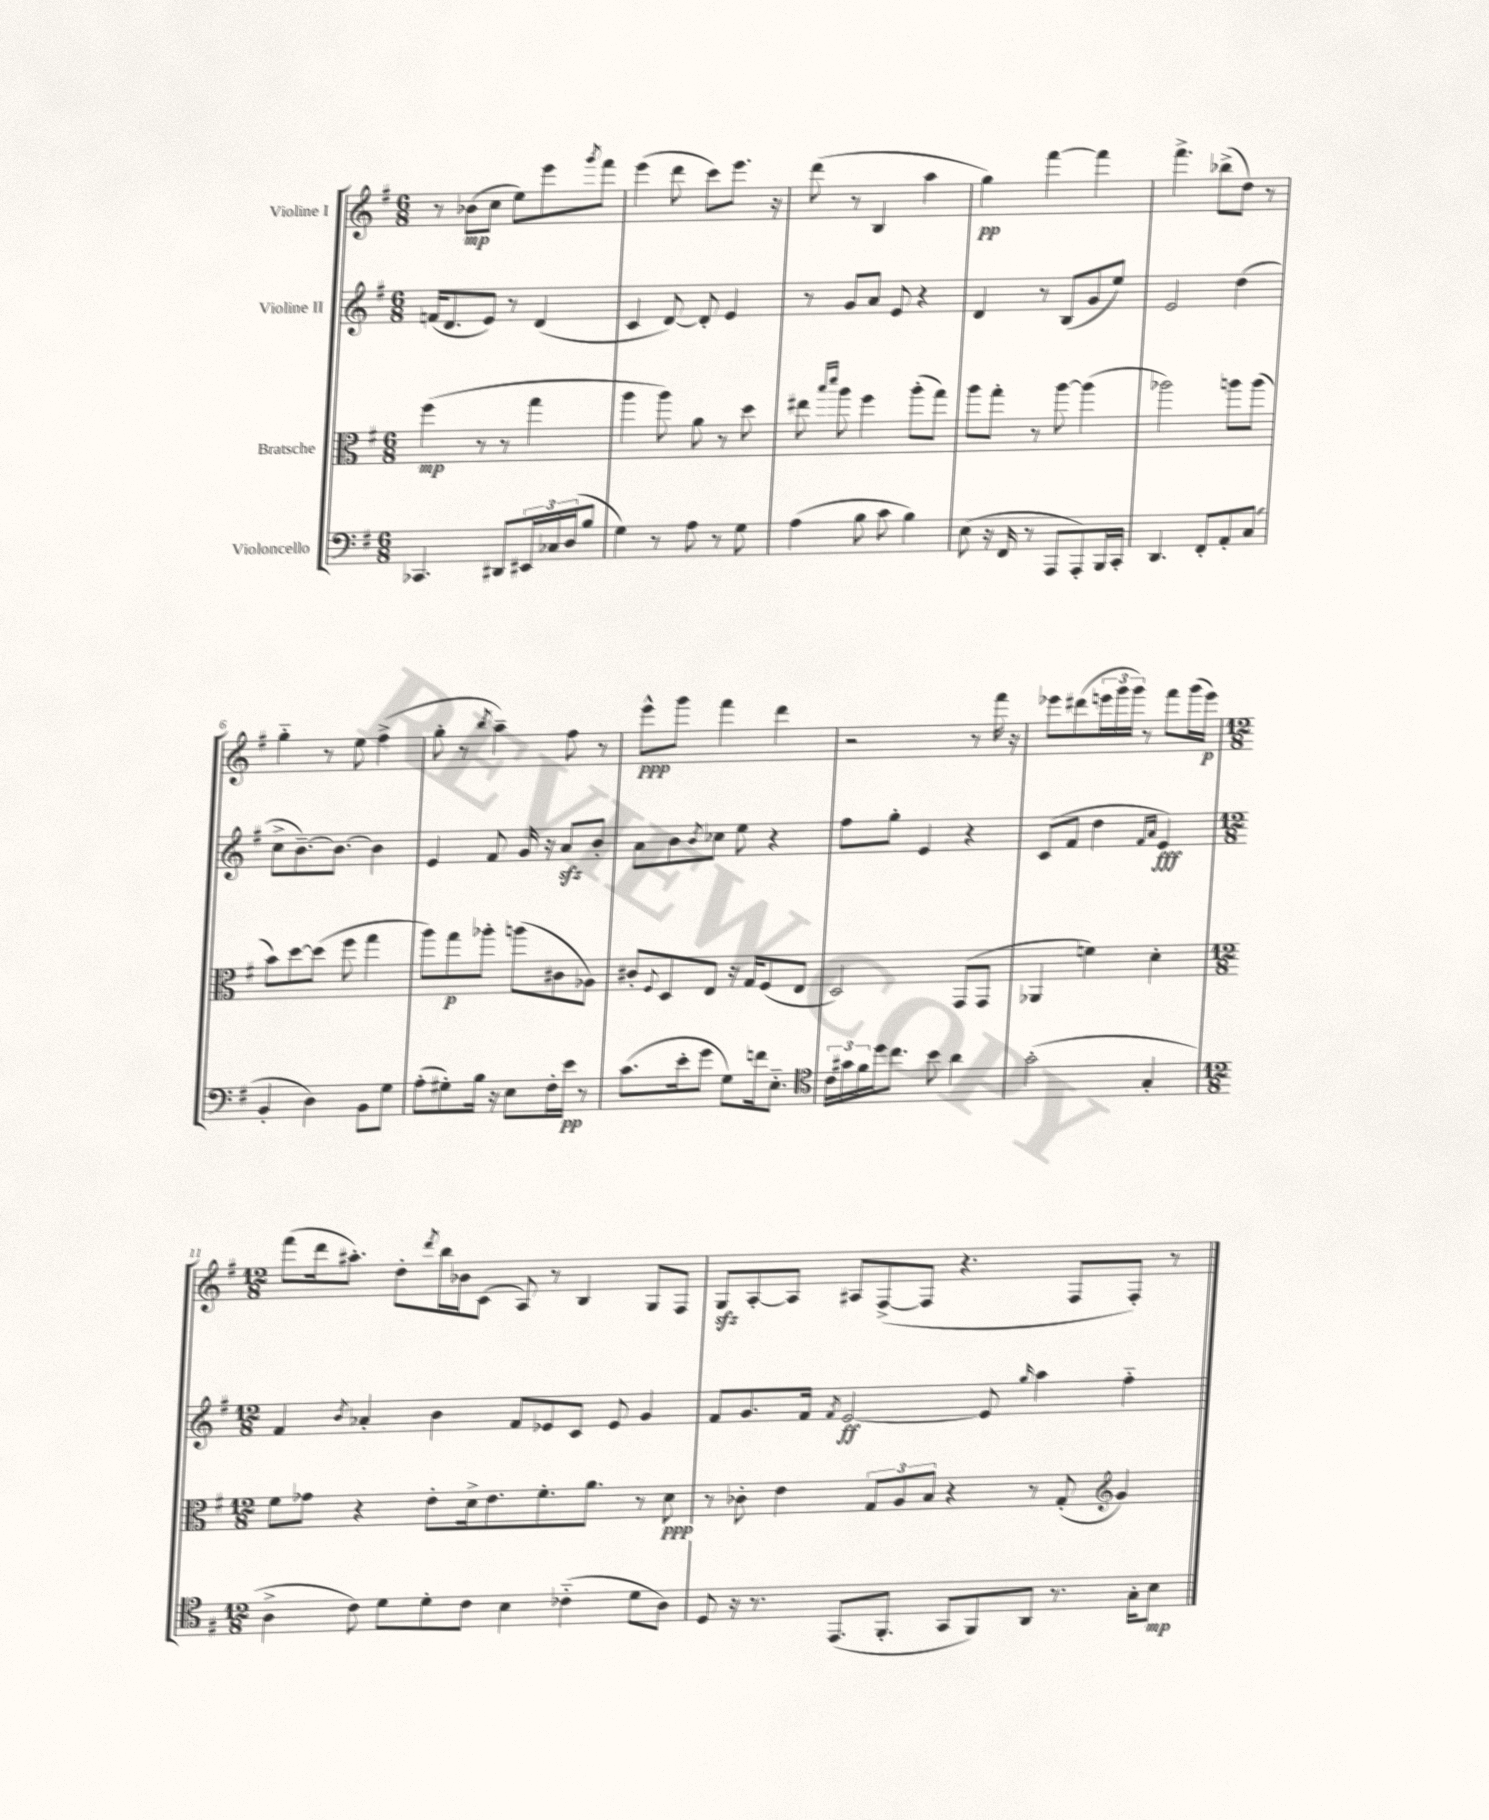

**kern	**dynam	**kern	**dynam	**kern	**dynam	**kern	**dynam
*part4	*part4	*part3	*part3	*part2	*part2	*part1	*part1
*staff4	*staff4	*staff3	*staff3	*staff2	*staff2	*staff1	*staff1
*I"Violoncello	*	*I"Bratsche	*	*I"Violine II	*	*I"Violine I	*
*clefF4	*	*clefC3	*	*clefG2	*	*clefG2	*
*k[f#]	*	*k[f#]	*	*k[f#]	*	*k[f#]	*
*M6/8	*	*M6/8	*	*M6/8	*	*M6/8	*
=1	=1	=1	=1	=1	=1	=1	=1
4.CC-X/	.	(4ff#\	mp	(16fn/KL	.	8r	.
.	.	.	.	8.d/	.	.	.
.	.	.	.	.	.	(8b-X\L	mp
.	.	8r	.	8e/J)	.	8cc\J	.
8DD#X/L	.	8r	.	8r	.	8ee\L)	.
24EE#X/L	.	4gg\	.	(4d/	.	8eee\	.
24C-X/	.	.	.	.	.	.	.
(24D/J	.	.	.	.	.	.	.
.	.	.	.	.	.	8qggg/	.
8B/J	.	.	.	.	.	8fff#\J	.
=2	=2	=2	=2	=2	=2	=2	=2
4G\)	.	4aa\	.	4c/	.	(4eee\	.
8r	.	8aa\)	.	[8d/)	.	8ddd\	.
8A\	.	8a\	.	8d'/]	.	8ccc\L)	.
8r	.	8r	.	4e/	.	8.eee\J	.
8G\	.	8dd\	.	.	.	.	.
.	.	.	.	.	.	16r	.
=3	=3	=3	=3	=3	=3	=3	=3
(4A\	.	8ee#X\	.	8r	.	(8ddd\	.
.	.	16qqbb/LL	.	.	.	.	.
.	.	16qqddd/JJ	.	.	.	.	.
.	.	8aa\	.	8g/L	.	8r	.
8B\	.	4ff#\	.	8a/J	.	4B/	.
8c\	.	.	.	8e/	.	.	.
4B\)	.	(8aa'\L	.	4r	.	4aa\	.
.	.	8gg\J)	.	.	.	.	.
=4	=4	=4	=4	=4	=4	=4	=4
(8E\	.	8aa\L	.	4d/	.	4gg\)	pp
16r	.	8gg'\J	.	.	.	.	.
16FF#/	.	.	.	.	.	.	.
8r	.	8r	.	8r	.	[4fff#\	.
8AAA/L	.	[8aa\	.	(8B/L	.	.	.
8AAA'/)	.	(4aa\]	.	8g/	.	4fff#\]	.
16BBB/L	.	.	.	8ee/J)	.	.	.
16CC'/JJ	.	.	.	.	.	.	.
=5	=5	=5	=5	=5	=5	=5	=5
4.DD/	.	2aa-X\)	.	2e/	.	4.fff#^\	.
8FF#'/L	.	.	.	.	.	(8bb-X^\L	.
8AA'/	.	8aan\L	.	(4dd\	.	8dd\J)	.
(8C/J	.	(8aa\J	.	.	.	8r	.
!!LO:LB:g=z
=6	=6	=6	=6	=6	=6	=6	=6
4BB'/	.	8b\L)	.	8cc^\L	.	4gg\	.
.	.	[8dd\	.	[8.b~\)	.	.	.
4D\)	.	(8dd\J]	.	.	.	8r	.
.	.	.	.	8.b\J_	.	.	.
.	.	8ff#\	.	.	.	8ee\	.
8BB\L	.	4gg\	.	4b\]	.	(4ff#^\	.
8G\J	.	.	.	.	.	.	.
=7	=7	=7	=7	=7	=7	=7	=7
(8A'\L	.	8aa\L)	.	4e/	.	8gg'\	.
8G#X'\)	.	8gg\	p	.	.	8r	.
.	.	.	.	.	.	8qbb/	.
16B\Jk	.	8aa-X'\J	.	8f#/	.	4aa~\)	.
16r	.	.	.	.	.	.	.
8E\L	.	(8aan\L	.	16g/	.	.	.
.	.	.	.	16r	.	.	.
16F#'\L	.	8c#X\	.	8azz/L	.	8ff#\	.
16e\JJ	pp	.	.	.	.	.	.
8r	.	8A-X\J)	.	8b'/J	.	8r	.
=8	=8	=8	=8	=8	=8	=8	=8
(8.c\L	.	8c#X'/L	.	8a\L	.	8eee^^\L	ppp
.	.	8qqF#/	.	.	.	.	.
.	.	8D/	.	8b\	.	8ggg\J	.
16e'\k	.	.	.	.	.	.	.
.	.	.	.	8qb/	.	.	.
8g\J	.	8E/J	.	8cc-X\J	.	4fff#\	.
8G\L)	.	16r	.	8ee\	.	.	.
.	.	16G/KL	.	.	.	.	.
16fn\k	.	(8F#/	.	4r	.	4ddd\	.
8.E\J	.	.	.	.	.	.	.
.	.	8E/J	.	.	.	.	.
=9	=9	=9	=9	=9	=9	=9	=9
*clefC4	*	*	*	*	*	*	*
24c\LL	.	2D/)	.	8ff#\L	.	2r	.
24g#X\	.	.	.	.	.	.	.
24f#\	.	.	.	.	.	.	.
16dd\J	.	.	.	8gg'\J	.	.	.
8.cc\J	.	.	.	.	.	.	.
.	.	.	.	4e/	.	.	.
8b\	.	.	.	.	.	.	.
4a\	.	(8GG/L	.	4r	.	8r	.
.	.	8GG/J	.	.	.	16fff#\	.
.	.	.	.	.	.	16r	.
=10	=10	=10	=10	=10	=10	=10	=10
(2g'\	.	4AA-X/	.	(8c/L	.	8eee-X\L	.
.	.	.	.	8f#/J	.	(8ddd#X\	.
.	.	4fn\)	.	4dd\	.	24eeen\L	.
.	.	.	.	.	.	24ggg\	.
.	.	.	.	.	.	24ggg\JJ)	.
.	.	.	.	.	.	8r	.
.	.	.	.	16qqf#/LL	.	.	.
.	.	.	.	16qqa/JJ	.	.	.
4G'/	.	4d'\	.	4e/)	fff	8fff#\L	.
.	.	.	.	.	.	(16ggg\L	.
.	.	.	.	.	.	16eee\JJ)	p
!!LO:LB:g=z
=11	=11	=11	=11	=11	=11	=11	=11
*M12/8	*	*M12/8	*	*M12/8	*	*M12/8	*
4A^\	.	8f#\L	.	4f#/	.	(8fff#\L	.
.	.	8g-X\J	.	.	.	16ddd\k	.
.	.	.	.	.	.	8.aa#X'\J)	.
.	.	.	.	8qb/	.	.	.
8c\)	.	4r	.	4a-X'/	.	.	.
8d\L	.	.	.	.	.	8dd'\L	.
.	.	.	.	.	.	8qddd/	.
8d'\	.	8e'\L	.	4b\	.	16bb\L	.
.	.	.	.	.	.	16b-X\J	.
8c\J	.	16d^\k	.	.	.	(8c\J	.
.	.	8.e\	.	.	.	.	.
4B\	.	.	.	8f#/L	.	8A/)	.
.	.	8.f#'\	.	8e-X/	.	8r	.
(4c-X\	.	.	.	8c/J	.	4B/	.
.	.	8.a\J	.	.	.	.	.
.	.	.	.	8e-/	.	.	.
8d\L	.	8r	.	4g/	.	8G/L	.
8A\J)	.	8d\	ppp	.	.	8F#/J	.
=12	=12	=12	=12	=12	=12	=12	=12
8D/	.	8r	.	8f#/L	.	8Gzz/L	.
16r	.	8c-X'\	.	8.g/	.	[8A'/	.
8.r	.	.	.	.	.	.	.
.	.	4e\	.	.	.	8A/J]	.
.	.	.	.	16f#/Jk	.	.	.
.	.	.	.	8qf#/	.	.	.
(8.EE/L	.	.	.	[2e/	ff	8A#X/L	.
.	.	12G/L	.	.	.	([8F#^/	.
8.FF#'/J	.	.	.	.	.	.	.
.	.	12A/	.	.	.	.	.
.	.	.	.	.	.	8F#/J]	.
.	.	12B/J	.	.	.	.	.
8GG/L	.	4r	.	.	.	4.r	.
8FF#/)	.	.	.	8e/]	.	.	.
.	.	.	.	16qqgg/	.	.	.
8AA/J	.	8r	.	4aa\	.	.	.
8.r	.	(8G'/	.	.	.	8F#/L	.
*	*	*clefG2	*	*	*	*	*
.	.	4g/)	.	4ff#\	.	8F#'/J)	.
16G'\KL	.	.	.	.	.	.	.
8B\J	mp	.	.	.	.	8r	.
==	==	==	==	==	==	==	==
*-	*-	*-	*-	*-	*-	*-	*-
